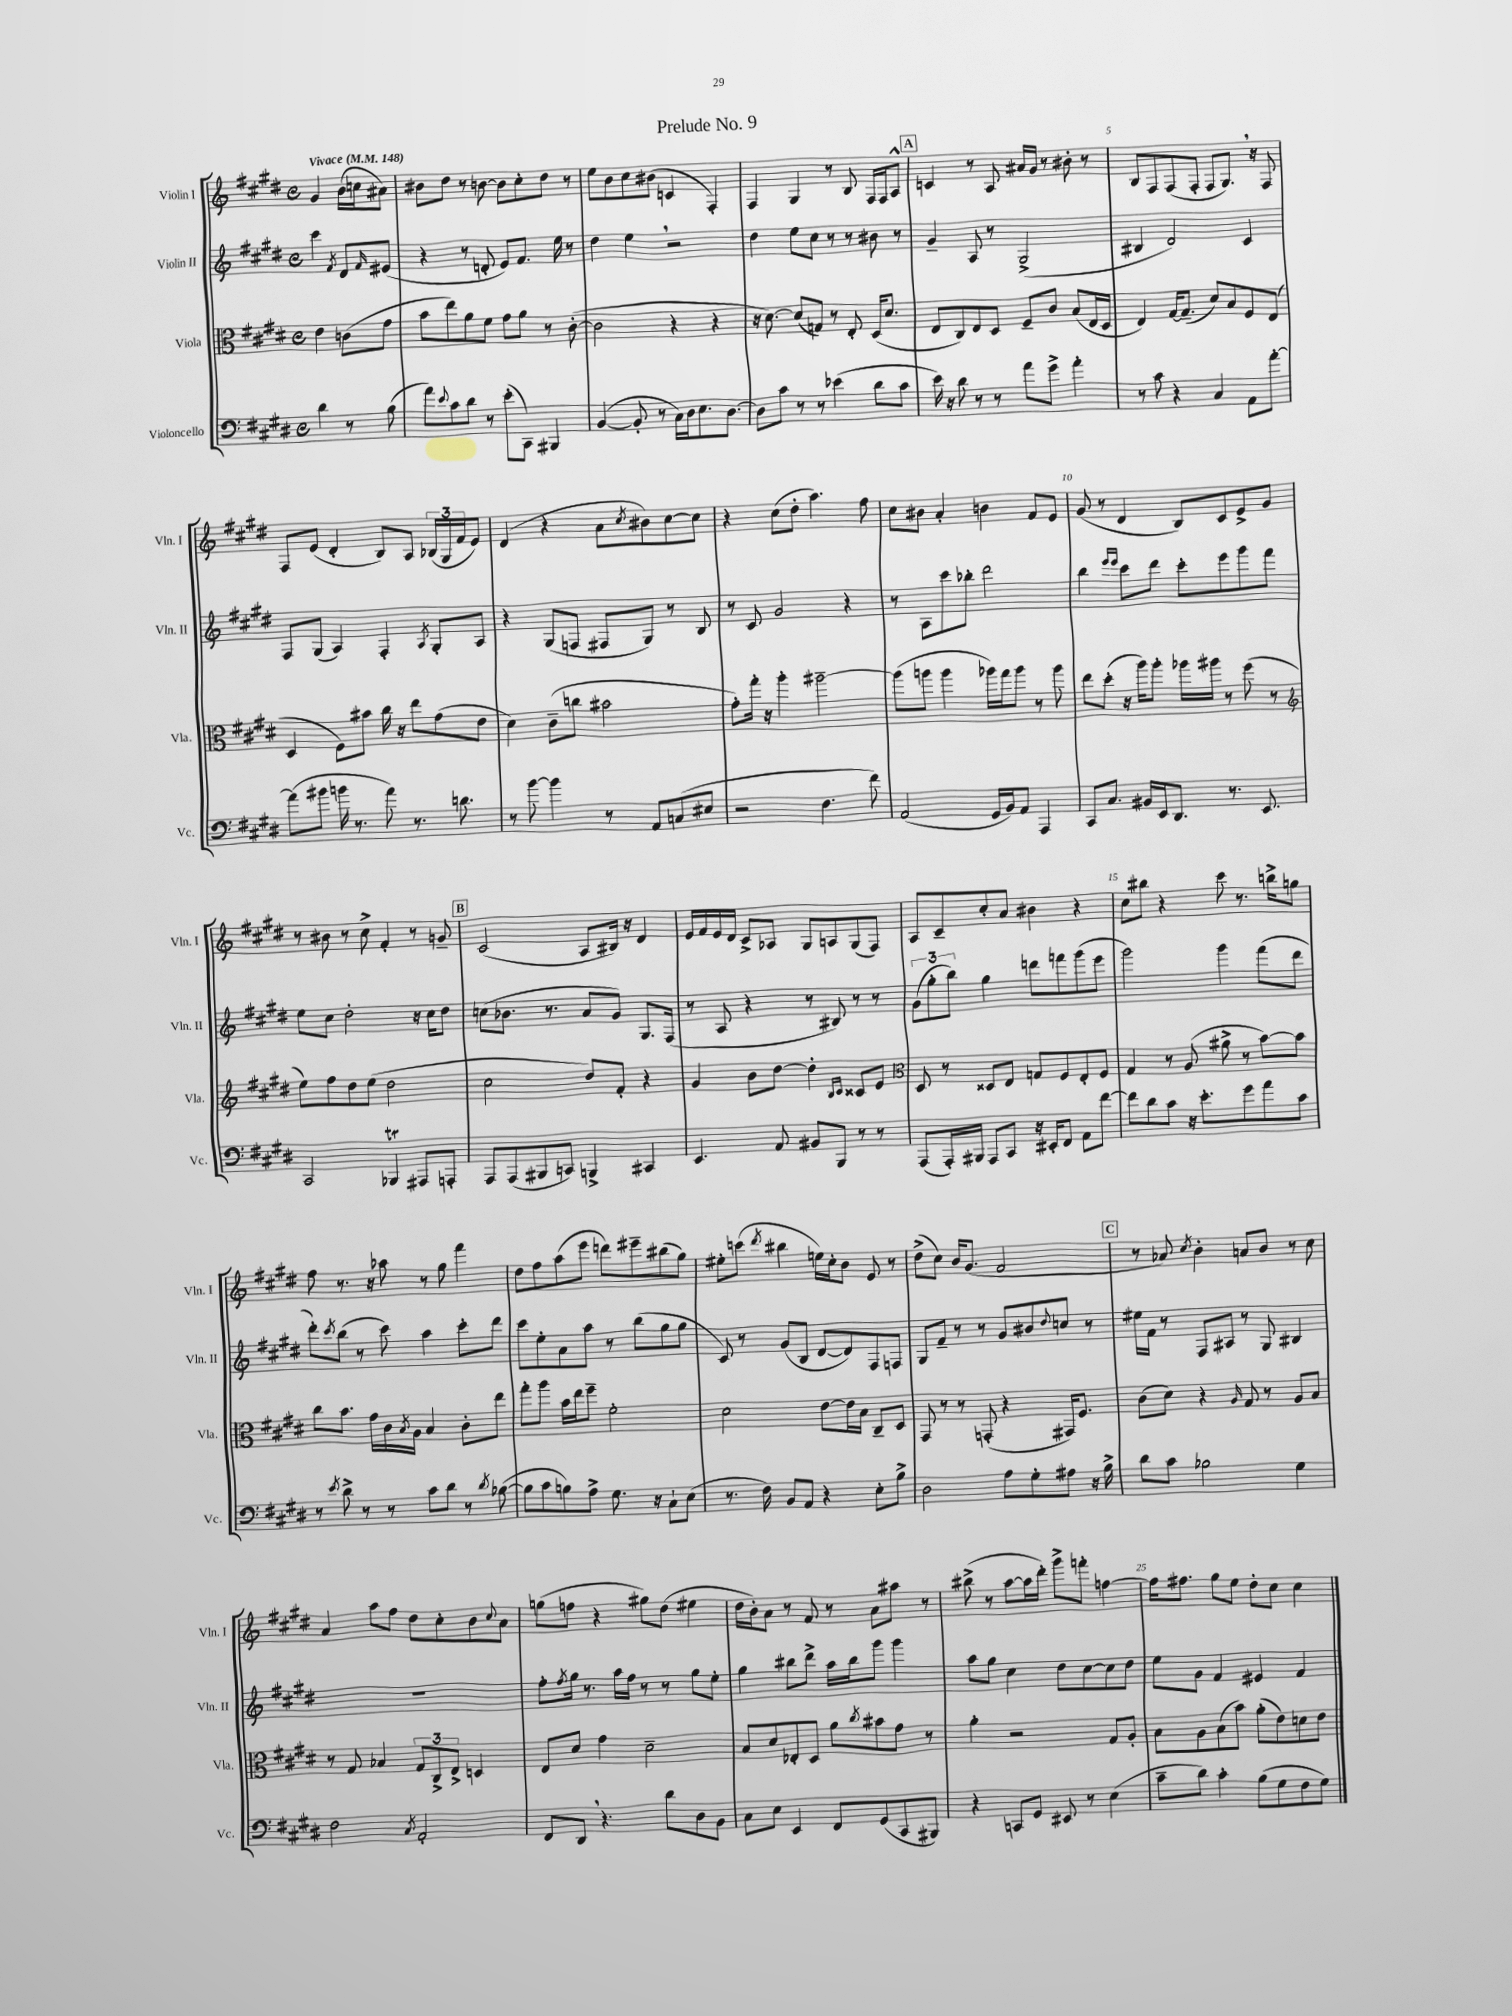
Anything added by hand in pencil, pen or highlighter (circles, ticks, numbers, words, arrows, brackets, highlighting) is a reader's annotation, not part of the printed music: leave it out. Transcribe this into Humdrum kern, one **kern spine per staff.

**kern	**kern	**kern	**kern
*part4	*part3	*part2	*part1
*staff4	*staff3	*staff2	*staff1
*I"Violoncello	*I"Viola	*I"Violin II	*I"Violin I
*I'Vc.	*I'Vla.	*I'Vln. II	*I'Vln. I
*clefF4	*clefC3	*clefG2	*clefG2
*k[f#c#g#d#]	*k[f#c#g#d#]	*k[f#c#g#d#]	*k[f#c#g#d#]
*M4/4	*M4/4	*M4/4	*M4/4
*met(c)	*met(c)	*met(c)	*met(c)
*MM148	*MM148	*MM148	*MM148
=	=	=	=
!	!	!	!LO:TX:a:B:t=Vivace
4d#\	4e\	4ccc#\	4g#/
.	.	8qf#/	.
8r	(8cn\L	8d#/L	(16b\LL
.	.	.	16ccn\J
.	.	16qqf#/	.
(8B\	8g#\J	(8e#X/J	8a#X\J)
=1	=1	=1	=1
8a\L)	8b\L	4r	8b#X\L
8qqe/	.	.	.
8c#\	8ee\)	.	8dd#\J
8d#\J	8a\	8r	8r
8r	8f#\J	8dn'/	[8bn\
(8e'\L	8g#\L	8e/L)	8b\L]
8CC#\J)	8a\J	8.f#/J	8cc#'\
4BBB#X/	8r	.	8dd#\J
.	.	16ee\	.
.	([8c#'\	8r	8r
=2	=2	=2	=2
([4BB/	2c#\]	4dd#\	8ee\L
.	.	.	8b\
8BB'/]	.	4ee,\	8cc#\
8r	.	.	(8b#X\J
16C#\LL)	4r	2r	4cn/
16D#\J	.	.	.
8.E\	.	.	.
.	4r	.	4F#'/)
[8.D#\J	.	.	.
=3	=3	=3	=3
8D#\L]	16r	4dd#\	4F#/
.	[8.d#\)	.	.
8c#\J	.	.	.
8r	(8d#/L]	8ee\L	4G#/
8r	8Gn/J)	8cc#\J	.
(4e-X\	8r	8r	8r
.	8E'/	8r	8B/
8d#\L	(16D#/KL	8b#X\	16F#/LL
.	8.d#/J	.	16F#/J
8c#\J	.	8r	8A^^/J
!!LO:REH:place=s1:t=A
=4	=4	=4	=4
16e\)	8E/L	4g#~/	4cn/
16r	.	.	.
8d#\	8C#/)	.	.
8r	8E/	8A/	8r
8r	8D#/J	8r	8A/
8a\L	8F#~/L	(2G#^/	16a#X/LL
.	.	.	16g#/JJ
8g#^\J	8c#/J	.	8r
4a'\	(8B/L	.	8b#X'\
.	16E/L	.	8r
.	16D#/JJ	.	.
=5	=5	=5	=5
8r	4E/)	4B#X/	8B/L
8c#\	.	.	8F#/
4r	[16G#/KL	2d#/)	(8F#/
.	(8.G#~/J]	.	.
.	.	.	8F#'/J
4C#/	8d#/L)	.	8F#/L
.	8B/	.	8.G#,/J)
8AA\L	8F#/	4c#/	.
.	.	.	16r
[8a'\J	(8E/J	.	8F#/
!!LO:LB:g=z
=6	=6	=6	=6
(8a\L]	4D#/	8F#/L	8F#/L
8b#X\J	.	(8G#/J	(8e/J
16bn\	8F#\L)	4A/)	4d#'/
8.r	.	.	.
.	8b#X\J	.	.
8a\)	16cc#\	4F#'/	8B/L)
.	16r	.	.
8.r	8ee\L	.	8A/J
.	.	8qA/	.
.	(8g#\	8G#'/L	(24B-X/LL
.	.	.	24G#/
8.dn\	.	.	.
.	.	.	24f#/J
.	8e\J	8A/J	8e/J)
=7	=7	=7	=7
8r	4d#\)	4r	(4d#/
[8b\	.	.	.
4b\]	(8c#~\L	(8G#/L	4r
.	8ccn\J	8Fn/J	.
8r	2b#X\	8F#X/L	8a\L
.	.	.	8qcc#/
8AA/L	.	8G#/J)	8b#X\)
(8Cn/	.	8r	[8cc#\
8E#X/J	.	8B/	8cc#\J]
=8	=8	=8	=8
2r	8g#'\L)	8r	4r
.	16gg#'\Jk	8c#/	.
.	16r	.	.
.	4aa'\	2g#/	(8cc#\L
.	.	.	8dd#'\J
4.F#\	[2aa#X~\	.	4.aa\)
.	.	4r	.
8f#\)	.	.	8ff#\
=9	=9	=9	=9
(2AA/	(8aa#\L]	8r	8cc#\L
.	8aan\J	8A\L	8b#X\J
.	4aa\	8ccc#\	4a'/
.	.	8bb-X'\J	.
16GG#/LL	16aa-X\LL)	2ddd#\	4bn\
16BB/J)	16gg#\J	.	.
8AA/J	8aa-\J	.	.
4AAA/	8r	.	8f#/L
.	8aa-\	.	8e/J
=10	=10	=10	=10
8CC#/L	8ee\L	4bb\	(8g#/
8.C#/J	(8dd#'\J	.	8r
.	.	16qqeee/LL	.
.	.	16qqeee/JJ	.
.	16r	8ccc#\L	4d#/
16BB#X/LL	16aa\KL)	.	.
16EE/J	8aa'\J	8ddd#\J	.
8.DD#/J	.	.	.
.	16aa-X\LL	8ccc#'\L	8B/L)
.	16aa#X\JJ	.	.
8.r	8r	8eee\	8c#/
.	(8ff#\	8ggg#\	8e^/
8.EE/	.	.	.
.	8r	8fff#\J	8g#/J
!!LO:LB:g=z
=11	=11	=11	=11
*	*clefG2	*	*
2CC#/	8ee\L)	8ee\L	8r
.	8ff#\	8cc#\J	8b#X\
.	8dd#\	2dd#'\	8r
.	(8ee\J	.	8cc#^\
4BBB-XT/	2dd#\	.	4f#'/
8AAA#X/L	.	16r	8r
.	.	16cc#\KL	.
8AAAn'/J	.	8dd#\J	8gn~/
!!LO:REH:place=s1:t=B
=12	=12	=12	=12
8AAA/L	2cc#\	(8ccn\L	(2c#/
(8AAA/	.	8.b-X\J	.
8BBB#X/	.	.	.
.	.	8.r	.
8CCn/J)	.	.	.
4BBBn^/	8dd#/L)	8a/L	8A/L
.	8f#'/J	8g#/J)	16B#X/Jk)
.	.	.	16r
4CC#X/	4r	8.G#/L	4d#/
.	.	(16F#/Jk	.
=13	=13	=13	=13
4.EE/	4g#/	8r	16e/LL
.	.	.	16f#/
.	.	8A/	16e/
.	.	.	16d#/JJ
.	8b\L	4r	8c#^/L
8AA/	[8dd#\J	.	8A-X/J
8BB#X/L	4dd#'\]	8r	8G#/L
8BBB/J	.	8B#X/)	8An/
.	16qqB/LL	.	.
.	16qqc#/JJ	.	.
8r	8c##X/L	8r	(8G#/
8r	8e/J	8r	8F#/J)
=14	=14	=14	=14
*	*clefC3	*	*
(8AAA/L	8D#/	(12g#\L	8A/L
.	.	12gg#'\	.
16AAA'/L)	8r	.	8c#~/
.	.	12bb\J)	.
16BBB#X/JJ	.	.	.
8AAA/L	8D##X/L	4gg#\	8cc#'/
8CC#/J	8E/J	.	8a/J
16r	8Gn/L	8dddn\L	4b#X\
16EE#X'/KL	.	.	.
8FF#/J	8F#/	8fffn\	.
8AA\L	8E'/	(8ggg#\	4r
[8f#\J	8F#/J	8eee\J	.
=15	=15	=15	=15
8f#\L]	4G#/	2ggg#\)	8cc#\L
8d#\	.	.	8bb#X\J
8c#\J	8r	.	4r
16r	(8A/	.	.
8.e'\L	.	.	.
.	8a#X^\	4ggg#\	8ccc#\
8g#\	8r	.	8.r
8a\	[8b\L)	(8fff#\L	.
.	.	.	16bbn^\KL
8c#\J	8b\J]	8ddd#\J	8ggn\J
!!LO:LB:g=z
=16	=16	=16	=16
8r	8cc#\L	8ddd#'\L)	8ff#\
8qe/	.	8qccc#/	.
8d#^\	8.b\J	(8bb\J	8.r
8r	.	8r	.
.	16g#\LL	.	16r
8r	16c#\	8ccc#\)	8aa-X\
.	8qB/	.	.
.	16A\JJ	.	.
8c#\L	4B/	4aa\	8r
8d#\J	.	.	8gg#\
8r	8c#'\L	8ccc#'\L	4fff#\
8qd#/	.	.	.
([8B-X\	8ee\J	8ddd#\J	.
=17	=17	=17	=17
8B-\L]	8gg#'\L	8ccc#\L	8dd#\L
8c#\	8aa\J	8ee'\	8ff#\
8Bn\)	16b\LL	8a\	(8aa\
.	16ee\J	.	.
8A^\J	8ff#~\J	8aa\J	8eee\J
8.G#\	2f#'\	8r	8dddn\L)
.	.	(8bb\L	8eee#X~\
16r	.	.	.
8C#`\L	.	8gg#\	(8bb#X\
(8E\J	.	8gg#\J	8gg#\J)
=18	=18	=18	=18
8.r	2d#\	8c#/)	8ee#X'\L
.	.	8r	(8cccn\J
16F#\)	.	.	.
.	.	.	8qddd#/
8BB/L	.	(8g#/L	4bb#X\
8AA/J	.	8B/J	.
4r	[8e\L	[8d#/L	16een\LL)
.	.	.	16cc#'\J
.	16e\L]	8d#/])	8b\J
.	16B\JJ	.	.
8E'\L	8C#~/L	8F#/	8e/
8B^\J	8D#/J	8Fn/J	8r
=19	=19	=19	=19
2D#\	8GG#/	8G#/L	(8dd#^\L
.	8r	8f#~/J	8cc#\J)
.	8r	8r	16b/KL
.	.	.	(8.g#/J
.	(8GGn'/	8r	.
8A\L	4r	8g#/L	2f#/
8G#'\	.	8b#X/	.
.	.	8qqdd#/	.
8A#X\J	16GG#X/KL)	8ccn/J	.
.	8.F#/J	.	.
16r	.	8r	.
16B^\	.	.	.
!!LO:REH:place=s1:t=C
=20	=20	=20	=20
8d#\L	(8c#\L	16ee#X\LL	8r
.	.	16f#\JJ	.
8c#\J	8d#\J)	8r	8a-X/)
.	.	.	8qcc#/
2B-X\	4r	8F#/L	4b'\
.	.	8A#X/J	.
.	16qqA/	.	.
.	8G#/	8r	8an/L
.	8r	8G#/	8b/J
4G#\	8A/L	4B#X/	8r
.	8B/J	.	8cc#\
!!LO:LB:g=z
=21	=21	=21	=21
2F#\	8r	1r	4a/
.	8G#/	.	.
.	4B-X/	.	8aa\L
.	.	.	8ff#\J
8qC#/	.	.	.
2AA'/	12G#/L	.	8dd#\L
.	12C#^/	.	.
.	.	.	8cc#'\
.	12E^/J	.	.
.	4Dn/	.	8b\
.	.	.	8qqcc#/
.	.	.	8a\J
=22	=22	=22	=22
8FF#/L	8E/L	8ff#'\L	(8ggn\L
.	.	8qff#/	.
8DD#,/J	8d#/J	16gg#\Jk	8ffn\J
.	.	8.r	.
4.r	4g#\	.	4r
.	.	16aa\LL	.
.	.	16ff#\JJ	.
.	2d#~\	8r	8gg#X\L)
8d#\L	.	8r	(8dd#\J
8D#\	.	8gg#\L	4ee#X\
8BB\J	.	8ee'\J	.
=23	=23	=23	=23
8C#\L	8B/L	4gg#\	16dd#\LL
.	.	.	16b'\J)
8E\J	8d#/	.	8a\J
4EE/	8E-X'/	8bb#X\L	8r
.	8D#/J	8ddd#^\J	8f#/
8FF#/L	8a\L	16aa\LL	8r
.	.	16bb#\J	.
.	8qcc#/	.	.
(8GG#/	8b#X\	8ggg#\J	8a\L
8CC#/	8g#\J	4ggg#\	8aa#X\J
8BBB#X/J)	8r	.	8r
=24	=24	=24	=24
4r	4a'\	8aa\L	(8bb#X^\
.	.	8gg#\J	8r
8CCn/L	2r	4cc#\	[8aa\L
8GG#/J	.	.	16aa\L]
.	.	.	16ddd#'\JJ)
8EE#X/	.	8dd#\L	8ggg#^\L
8r	.	[8cc#\	8fffn'\J
(4E\	8G#/L	8cc#\]	[4ffn\
.	8A'/J	8dd#\J	.
=25	=25	=25	=25
8c#~\L	8B\L	8ee\L	16ff\KL]
.	.	.	8.ff#X\J
8d#\J)	8A\	8g#\J	.
4c#'\	(8B\	4f#/	8gg#\L
.	8b\J)	.	8ee\J
(8B\L	(8a'\L	4e#X/	8dd#'\L
8G#\	8e\)	.	8cc#\J
8F#\	8dn\	4f#/	4cc#\
8G#\J)	8e\J	.	.
==	==	==	==
*-	*-	*-	*-
